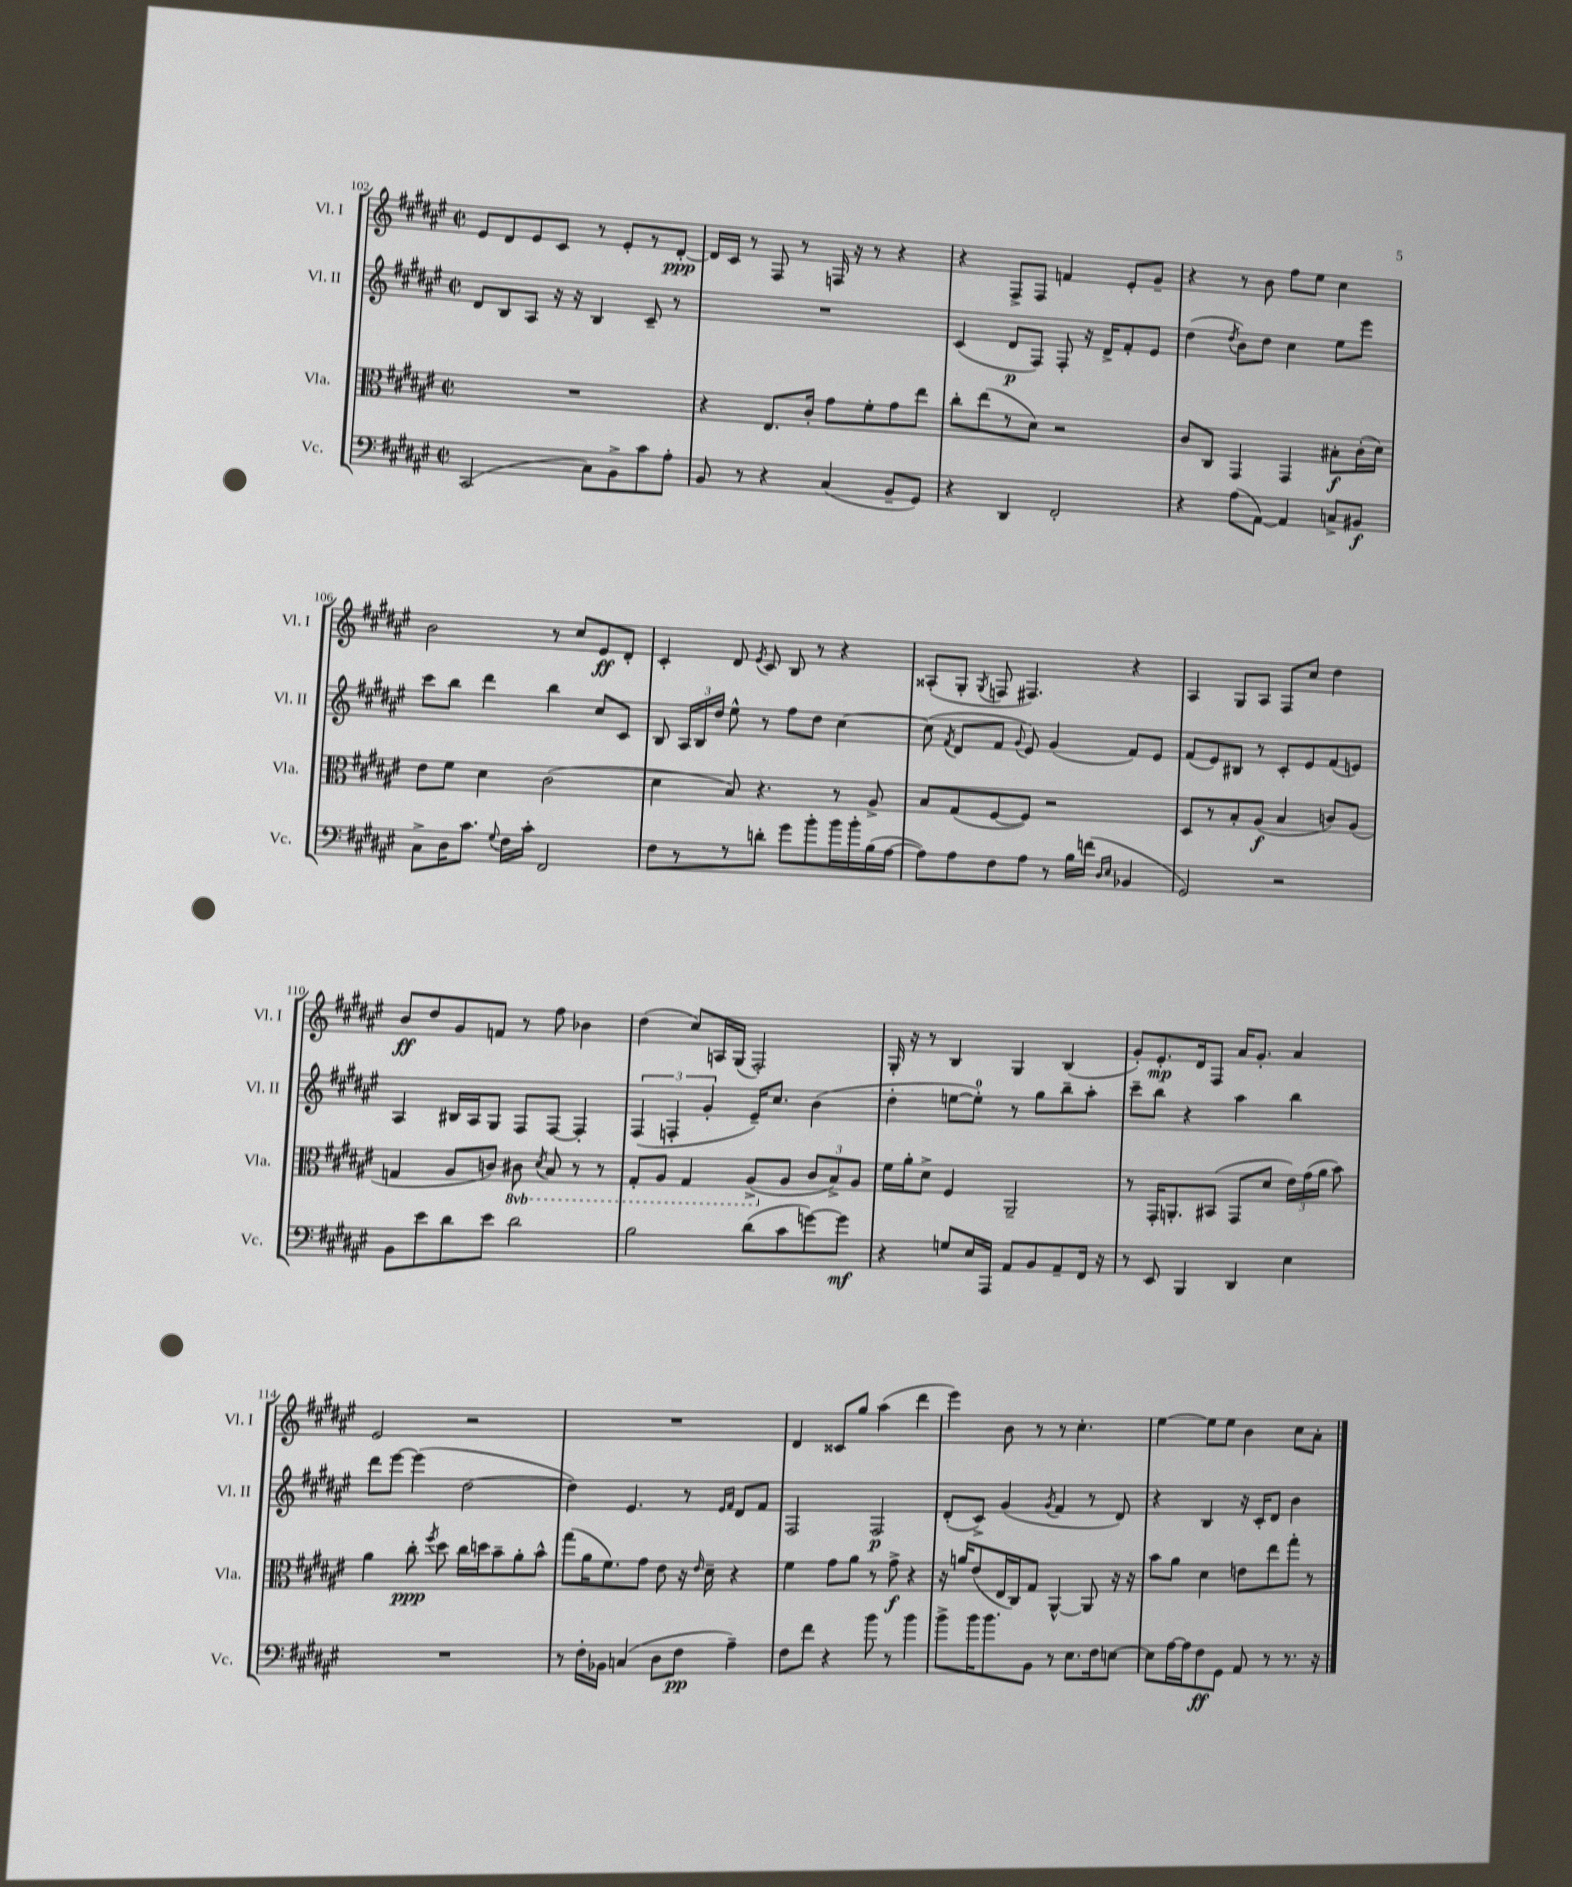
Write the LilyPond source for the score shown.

<<
\new StaffGroup <<
\new Staff = "s0" \with { instrumentName = "Vl. I" shortInstrumentName = "Vl. I" } {
    \clef treble \key fis \major \defaultTimeSignature \time 2/2
    \autoBeamOff eis'8[ dis'8 eis'8 cis'8] r8 eis'8[-. r8 dis'8]~-.\ppp |
    dis'16[ cis'16] r8 fis8 r8 f16 r16 r8 r4 |
    r4 fis8[-> fis8] f'4 eis'8[-. gis'8]-- |
    r4 r8 b'8 fis''8[ eis''8] cis''4 |
    b'2 r8 cis''8[ eis'8\ff dis'8]-. |
    cis'4-. dis'8 \acciaccatura { eis'8 } cis'8 b8 r8 r4 |
    aisis8[-.( gis8]-. \acciaccatura { gis8 } f8 fis4.) r4 |
    ais4 gis8[ ais8] fis8[ cis''8] dis''4 |
    b'8[\ff dis''8 gis'8 f'8] r8 fis''8 bes'4 |
    dis''4( cis''8[) a16 gis16]( fis2-.) |
    gis16-. r16 r8 b4 gis4 b4( |
    gis'8[-.) eis'8.-.\mp dis'16 fis8] ais'16[ gis'8.]-. ais'4 |
    eis'2 r2 |
    R1 |
    dis'4 cisis'8[ gis''8] ais''4( dis'''4 |
    eis'''4) b'8 r8 r8 cis''4.-. |
    eis''4~ eis''8[ eis''8] b'4 cis''8[ ais'8]-. \bar "|." |
}
\new Staff = "s1" \with { instrumentName = "Vl. II" shortInstrumentName = "Vl. II" } {
    \clef treble \key fis \major \defaultTimeSignature \time 2/2
    \autoBeamOff dis'8[ b8 ais8] r16 r16 b4 cis'8-- r8 |
    R1 |
    cis'4( dis'8[\p fis8]) fis8-. r16 dis'16[-> fis'8-. eis'8] |
    dis''4( \acciaccatura { dis''8 } b'8[) dis''8] cis''4 eis''8[ eis'''8] |
    cis'''8[ b''8] dis'''4 b''4 cis''8[ cis'8] |
    b8 \tuplet 3/2 { ais16[ b16 dis''16] } eis''8-^ r8 fis''8[ dis''8] cis''4~ |
    cis''8( \acciaccatura { fis'8 } dis'8[ fis'8] \appoggiatura { gis'8 } eis'8) gis'4( fis'8[) eis'8] |
    fis'8[( eis'8) bis8] r8 cis'8[-. eis'8 fis'8( e'8]) |
    ais4 bis16[ ais16 gis8] fis8[ fis8]~ fis4-. |
    \tuplet 3/2 { fis4( f4-. gis'4-. } eis'16[--) cis''8.] b'4( |
    dis''4-. e''8[~ e''8]-0-.) r8 gis''8[ b''8-- ais''8]-. |
    cis'''8[-- b''8] r4 ais''4 b''4 |
    dis'''8[ eis'''8]~ eis'''4( dis''2~ |
    dis''4) eis'4. r8 \grace { eis'16[ fis'16] } dis'8[ fis'8] |
    fis2 fis2\p |
    dis'8[-.( cis'8]->) gis'4( \acciaccatura { gis'8 } fis'4 r8 dis'8) |
    r4 b4 r16 cis'16[-. dis'8] b'4 \bar "|." |
}
\new Staff = "s2" \with { instrumentName = "Vla." shortInstrumentName = "Vla." } {
    \clef alto \key fis \major \defaultTimeSignature \time 2/2 \set Staff.ottavationMarkups = #ottavation-simple-ordinals
    \autoBeamOff R1 |
    r4 eis8.[ cis'16]-. gis'8[ fis'8-. gis'8 eis''8] |
    cis''8[-. eis''8( r8 dis'8]) r2 |
    cis'8[ cis8] gis,4 gis,4 bis8[-.\f cis'16-.( dis'16]) |
    eis'8[ fis'8] dis'4 cis'2( |
    dis'4 b8) r4. r8 ais8-> |
    b8[ gis8( fis8~ fis8]) r2 |
    dis8[ r8 b8-. ais8]\f( b4 c'8[) ais8]( |
    g4 ais8[ c'8]) \ottava #-1 cis!8 \acciaccatura { dis8 } b,8 r8 r8 |
    gis,8[-. ais,8] gis,4 ais,8[->( \ottava #0 ais8] \tuplet 3/2 { cis'8[ b8->) ais8] } |
    fis'16[ ais'16-. dis'8]-> fis4 ais,2-- |
    r8 gis,16[-. a,8.-. bis,8]( gis,8[ dis'8] \tuplet 3/2 { eis'16[) gis'16( ais'16] } b'8) |
    ais'4 cis''8-.\ppp \acciaccatura { fis''8 } dis''8 cis''16[ d''16 b'8-- ais'8-. b'8]-^ |
    gis''8[( ais'16 fis'8.) gis'8] eis'8 r16 \grace { eis'16 } dis'16-- r4 |
    fis'4 gis'8[ ais'8] r8 gis'8->\f r4 |
    r16 a'16[ eis'8( eis16 cis16) gis8] ais,4~-^ ais,8 r16 r16 |
    b'8[ ais'8] dis'4 e'8[ eis''8 gis''8]-. r8 \bar "|." |
}
\new Staff = "s3" \with { instrumentName = "Vc." shortInstrumentName = "Vc." } {
    \clef bass \key fis \major \defaultTimeSignature \time 2/2
    \autoBeamOff cis,2( cis8[) b,8-> cis'8 ais8]-. |
    b,8 r8 r4 cis4( b,8[-- gis,8]) |
    r4 dis,4 fis,2-. |
    r4 ais8[( ais,8]~) ais,4 c8[-> bis,8]\f |
    cis8[-> dis16 cis'8.] \appoggiatura { gis8 } fis16[ cis'16]-. fis,2 |
    fis8[ r8 r8 d'8]-. gis'8[ b'8-. b'16 b'16-. b16( ais16]~ |
    ais8[) ais8 fis8 ais8] r8 b16[ f'16]( \grace { dis16[ eis16] } bes,4 |
    gis,2) r2 |
    b,8[ eis'8 dis'8 eis'8] dis'2 |
    b2 dis'8[( cis'8 g'8~) g'8]\mf |
    r4 g8[ eis16 ais,,16] ais,8[ b,8 ais,8-- fis,16] r16 |
    r8 eis,8 b,,4 dis,4 eis4 |
    R1 |
    r8 fis16[-. bes,16] c4( dis8[ fis8]\pp ais4--) |
    fis8[ fis'8] r4 b'8 r8 b'4 |
    b'8[-> b'16 b'8. b,8] r8 eis8.[ fis16 e8]~ |
    e8[ ais16~ ais16 fis8\ff gis,8] ais,8 r8 r8. r16 \bar "|." |
}
>>
>>
\layout { \context { \Score currentBarNumber = #102 } }
